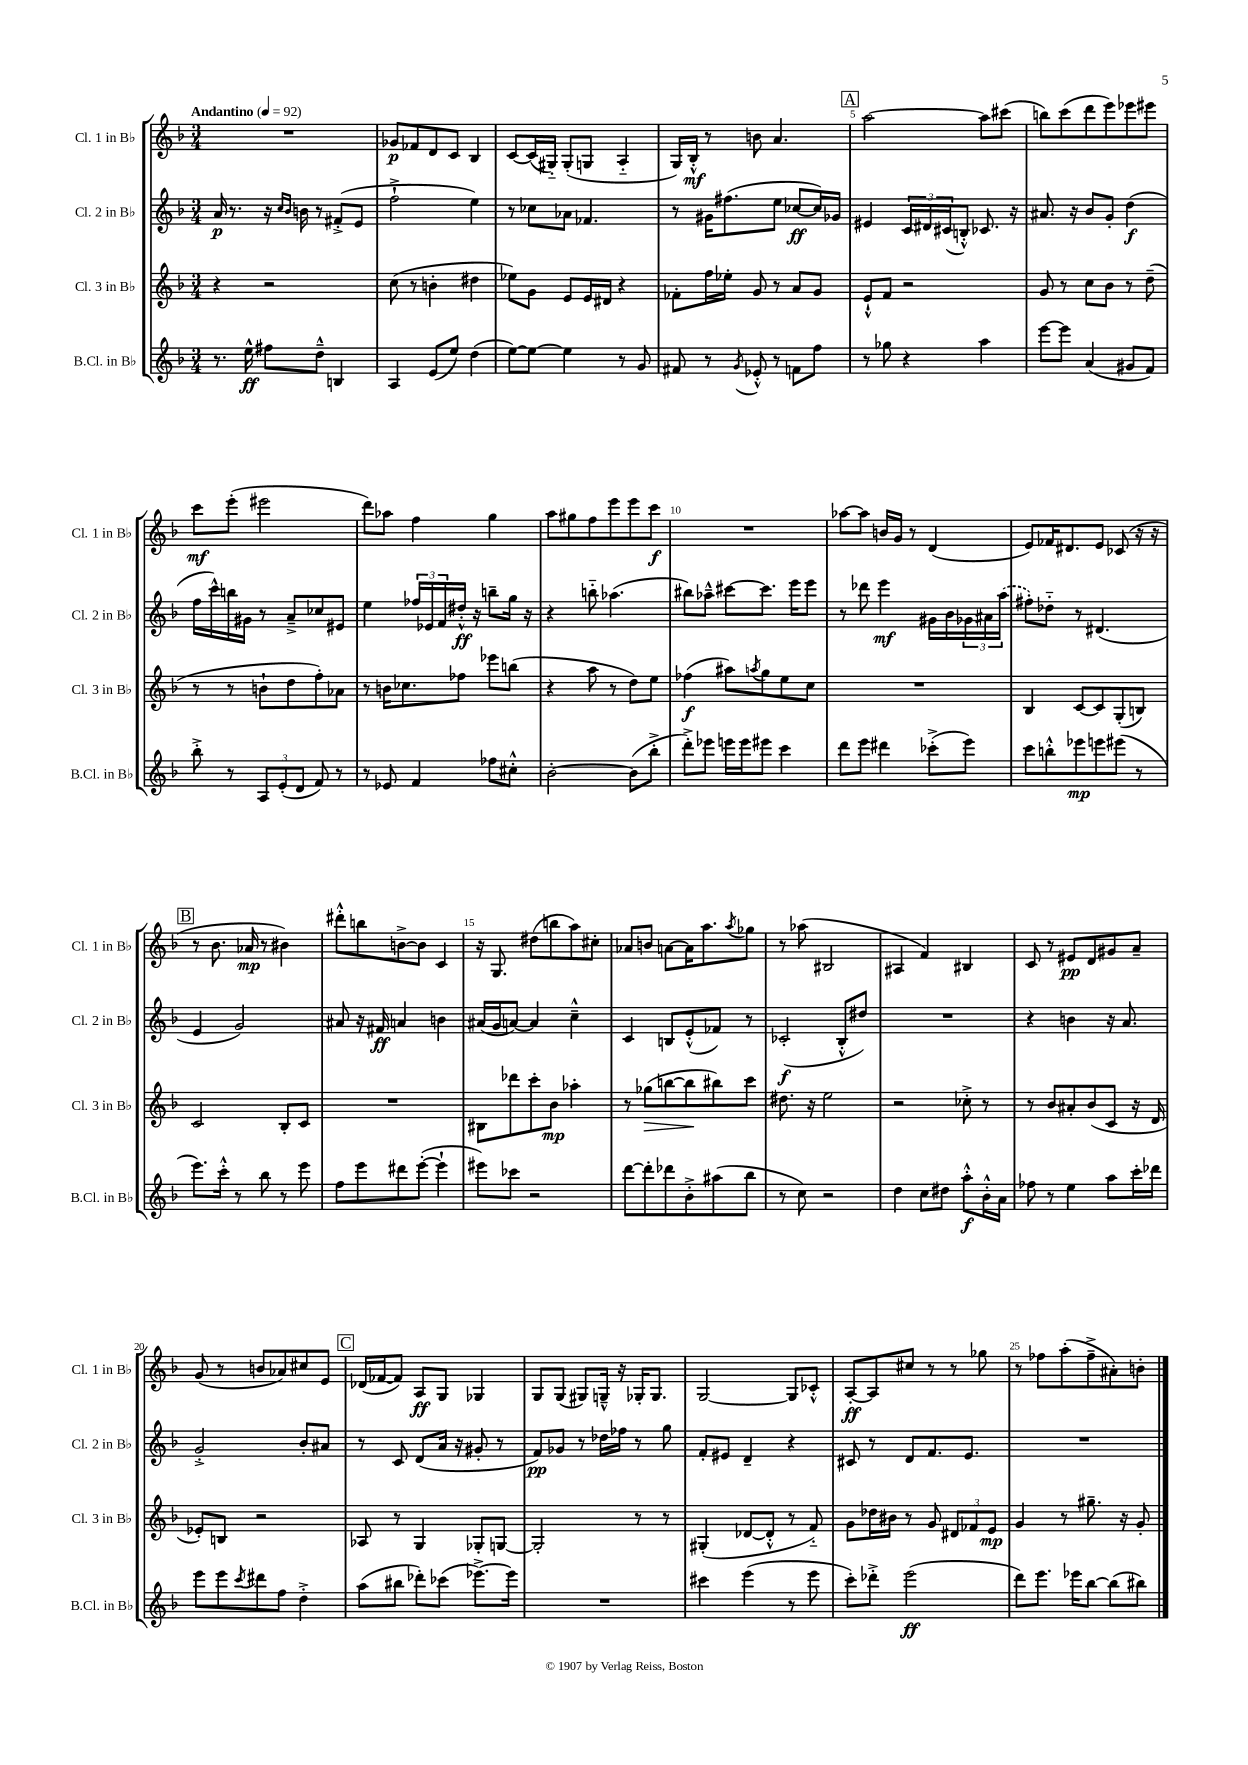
<<
\new StaffGroup <<
\new Staff = "s0" \with { instrumentName = "Cl. 1 in Bb" shortInstrumentName = "Cl. 1 in Bb" } {
    \clef treble \key f \major \numericTimeSignature \time 3/4 \tempo "Andantino" 4 = 92
    R2. |
    ges'8\p fes'8 d'8 c'8 bes4 |
    c'8~ c'16( gis16-_) gis8-.( g8 a4-_ |
    g16) bes16-.-^\mf r8 b'8 a'4. |
    \mark \markup { \box "A" } a''2~ a''8 cis'''8( |
    b''8) c'''8( d'''8 e'''8) ees'''8 eis'''8 |
    c'''8\mf e'''8-.( eis'''2 |
    d'''8) aes''8 f''4 g''4 |
    a''8 gis''8 f''8 e'''8 e'''8 c'''8\f |
    R2. |
    aes''8~ aes''8 b'16 g'16 r8 d'4( |
    e'8) fes'16 dis'8. e'8 ces'8( r16 r16 |
    \mark \markup { \box "B" } r8 bes'8. aes'16\mp r8 bis'4) |
    dis'''8-.-^ b''8 b'8~-> b'8 c'4 |
    r16 g8. dis''8( b''8 a''8) cis''8-. |
    aes'8 b'8 a'8~ a'16 a''8. \acciaccatura { a''8 } ges''8 |
    r8 aes''8( bis2 |
    ais4 f'4) bis4 |
    c'8 r8 eis'8\pp d'8 gis'8 a'8-- |
    g'8( r8 b'8 aes'8) cis''8 e'8 |
    \mark \markup { \box "C" } des'16( fes'16~ fes'8) a8\ff g8 ges4 |
    g8 g8( gis8) g16---^ r16 ges16-. ges8. |
    g2~ g8 ces'8-.-^ |
    a8~-.\ff a8 cis''8 r8 r8 ges''8 |
    r8 fes''8 a''8-.( fes''8---> ais'8-.) b'8-. \bar "|." |
}
\new Staff = "s1" \with { instrumentName = "Cl. 2 in Bb" shortInstrumentName = "Cl. 2 in Bb" } {
    \clef treble \key f \major \numericTimeSignature \time 3/4
    a'16\p r8. r16 \grace { c''16 bes'16 } b'16 r8 fis'8-.->( e'8 |
    f''2-!-> e''4) |
    r8 ces''8 aes'8 fes'4. |
    r8 gis'16 fis''8.( e''8 ces''8~\ff ces''16) ges'16 |
    \mark \markup { \box "A" } eis'4 \tuplet 3/2 { c'16 dis'16 cis'16( } b8-.-^) ces'8. r16 |
    ais'8. r16 bes'8 g'8-. d''4\f( |
    f''16 c'''16-^) b''16 gis'16 r8 a'8---> ces''8 eis'8 |
    e''4 \tuplet 3/2 { fes''16 ees'16 f'16 } dis''16-.-^\ff r16 b''8-- g''16 r16 |
    r4 b''8-_ aes''4.( |
    bis''8) aes''8---^ cis'''8~ cis'''8. e'''16 e'''8 |
    r8 des'''8 e'''4\mf gis'16 bes'16 \tuplet 3/2 { ges'16 ais'16 \once \slurDashed a''16( } |
    fis''8-.) des''8-_ r8 dis'4.( |
    \mark \markup { \box "B" } e'4 g'2) |
    ais'8 r16 fis'16\ff a'4 b'4 |
    ais'16( g'16 a'8~) a'4 c''4---^ |
    c'4 b8 e'8-.-^( fes'8) r8 |
    ces'2-.\f( bes8-.-^ dis''8) |
    R2. |
    r4 b'4 r16 a'8. |
    g'2-.-> bes'8-. ais'8 |
    \mark \markup { \box "C" } r8 c'8 d'8( a'16 r16 gis'8-. r8 |
    f'8\pp) ges'8 r8 des''16 fes''16 r8 g''8 |
    f'8-. eis'8 d'4-- r4 |
    cis'8 r8 d'8 f'8. e'8. |
    R2. \bar "|." |
}
\new Staff = "s2" \with { instrumentName = "Cl. 3 in Bb" shortInstrumentName = "Cl. 3 in Bb" } {
    \clef treble \key f \major \numericTimeSignature \time 3/4
    r4 r2 |
    c''8( r8 b'4-. dis''4 |
    ees''8) g'8 e'8 e'16 dis'16 r4 |
    fes'8-. f''16 ees''16-. g'8 r8 a'8 g'8 |
    \mark \markup { \box "A" } e'8-!-^ f'8 r2 |
    g'8 r8 c''8 bes'8 r8 d''8--( |
    r8 r8 b'8-! d''8 f''8-.) aes'8 |
    r8 b'16 ces''8. fes''8 ees'''8 b''8( |
    r4 a''8 r8 d''8) e''8 |
    fes''4\f( ais''8) \acciaccatura { a''8 } g''8 e''8 c''8 |
    R2. |
    bes4 c'8~ c'8 g8-.( b8) |
    \mark \markup { \box "B" } c'2 bes8-. c'8 |
    R2. |
    bis8 des'''8 c'''8-. bes'8\mp aes''4-. |
    r8 ges''8\>( b''8~ b''8\! bis''8) c'''8 |
    dis''8. r16 e''2 |
    r2 ces''8-.-> r8 |
    r8 bes'8 ais'8-. bes'8( c'8 r16 d'16 |
    ees'8-.) b8 r2 |
    \mark \markup { \box "C" } aes8 r8 g4 ges8-. g8~ |
    g2-. r8 r8 |
    gis4-.( des'8~ des'8-.-^ r8 f'8-_) |
    g'8 des''16 bis'16 r8 g'8 \tuplet 3/2 { dis'8 fes'8 e'8\mp } |
    g'4 r8 gis''8.-- r16 g'8-. \bar "|." |
}
\new Staff = "s3" \with { instrumentName = "B.Cl. in Bb" shortInstrumentName = "B.Cl. in Bb" } {
    \clef treble \key f \major \numericTimeSignature \time 3/4
    r8. e''16-^\ff fis''8 d''8---^ b4 |
    a4 e'8( e''8) d''4( |
    e''8~) e''8~ e''4 r8 g'8 |
    fis'8 r8 \acciaccatura { g'8 } ees'8-.-^ r8 f'8 f''8 |
    \mark \markup { \box "A" } r8 ges''8 r4 a''4 |
    e'''8~ e'''8 a'4( gis'8 f'8) |
    bes''8-.-> r8 \tuplet 3/2 { a8 e'8-.( d'8 } f'8) r8 |
    r8 ees'8 f'4 fes''8 cis''8-.-^ |
    bes'2~-. bes'8( bes''8-.-> |
    d'''8-.->) ees'''8 e'''16 e'''16 eis'''8 c'''4 |
    d'''8 e'''8 dis'''4 ces'''8-.->( e'''8) |
    c'''8 b''8-.-^ ees'''8\mp e'''8 eis'''8( r8 |
    \mark \markup { \box "B" } e'''8.) c'''16-.-^ r8 bes''8 r8 e'''8 |
    f''8 e'''8 dis'''8 e'''8~-.( e'''4-! |
    eis'''8) ces'''8 r2 |
    d'''8~ d'''8-. des'''8 bes'8-.-> ais''8( bes''8 |
    r8 c''8) r2 |
    d''4 c''8 dis''8 a''8-.-^\f bes'16-.-^ a'16 |
    fes''8 r8 e''4 a''8 c'''16-. des'''16 |
    e'''8 e'''8 \acciaccatura { c'''8 } dis'''8 f''8 d''4-.-> |
    \mark \markup { \box "C" } a''8( bis''8 des'''8-.) ces'''8( ees'''8.~->) ees'''16 |
    R2. |
    cis'''4 e'''4( r8 e'''8 |
    c'''8-.) des'''8-.-> e'''2\ff( |
    d'''8) e'''8. ees'''16 bes''8~ bes''8( bis''8) \bar "|." |
}
>>
>>
\layout { \context { \Score \override BarNumber.break-visibility = ##(#f #t #t) barNumberVisibility = #(every-nth-bar-number-visible 5) } }
